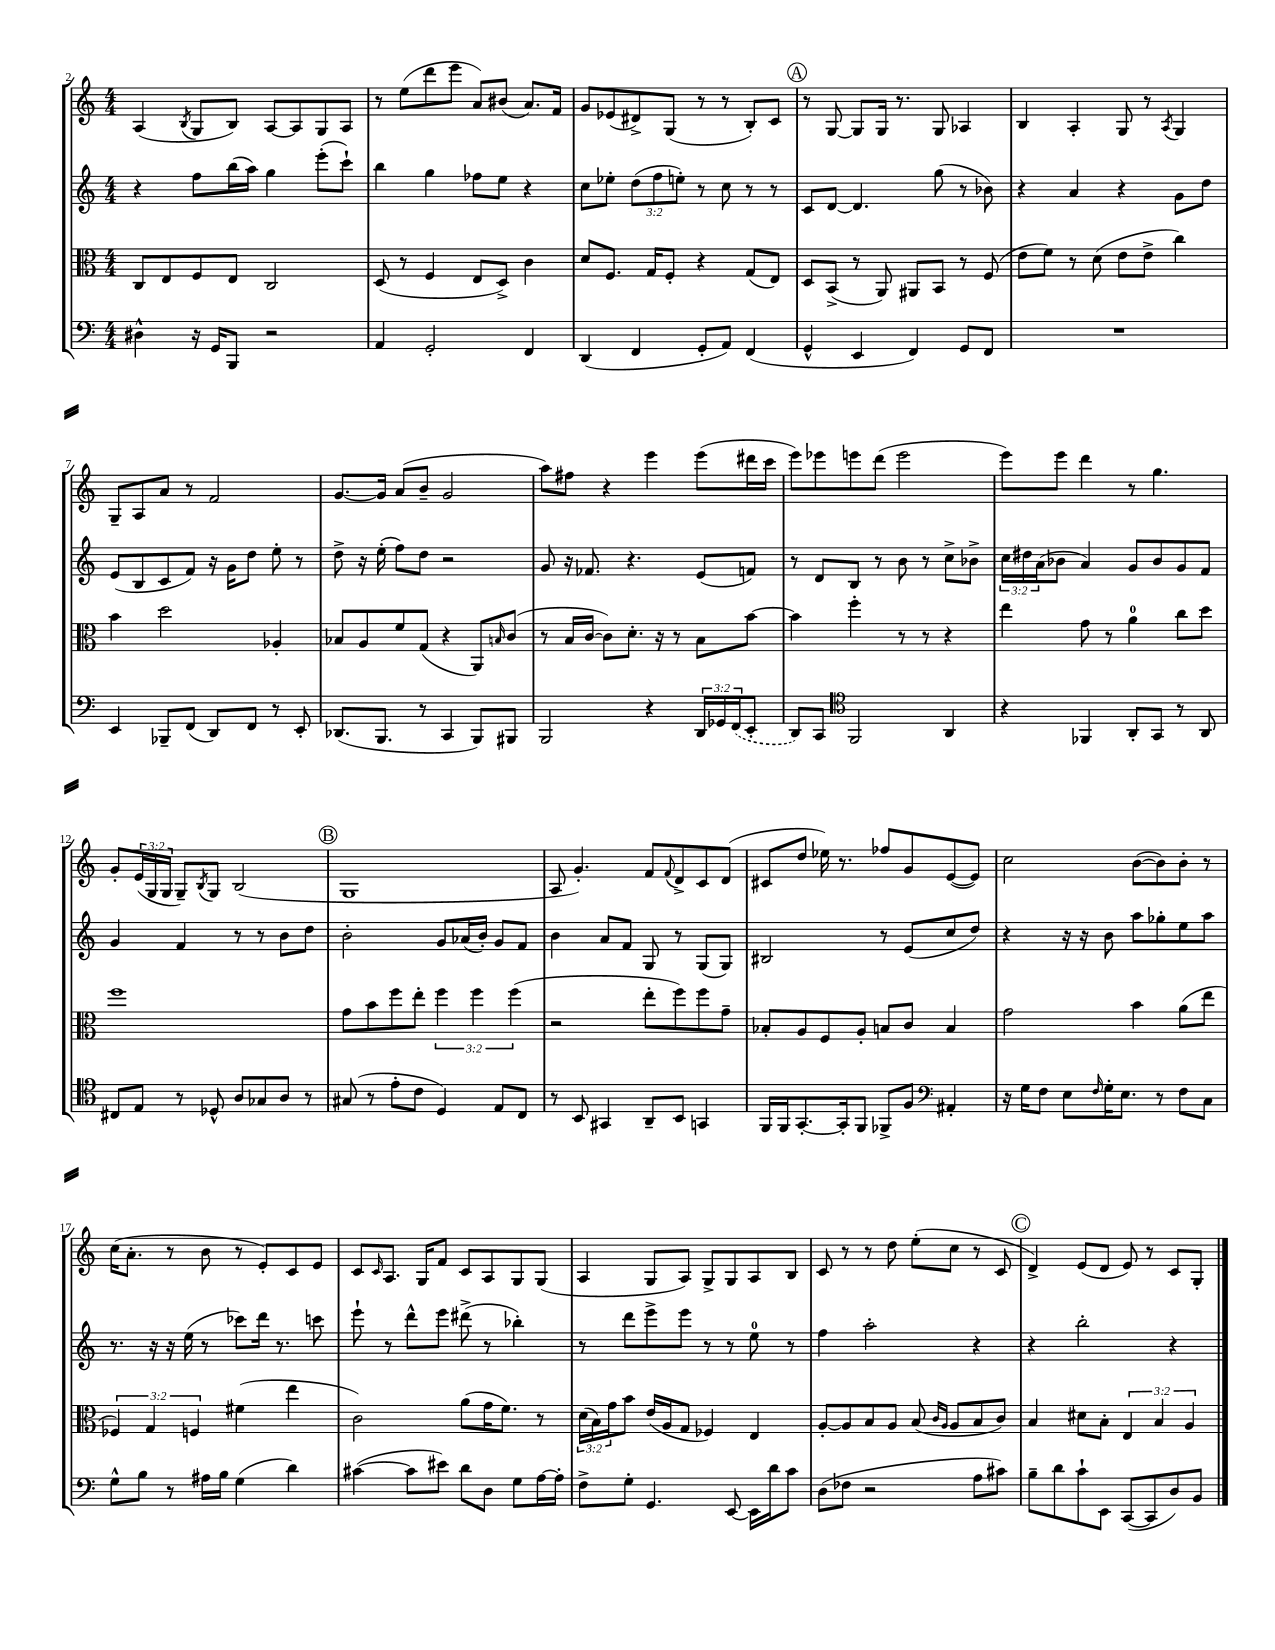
<<
\new StaffGroup <<
\new Staff = "s0" {
    \clef treble \key c \major \numericTimeSignature \time 4/4 \override Staff.TupletNumber.text = #tuplet-number::calc-fraction-text
    a4( \acciaccatura { b8 } g8 b8) a8~ a8 g8 a8 |
    r8 e''8( d'''8 e'''8 a'8) bis'8( a'8.) f'16 |
    g'8 ees'8( dis'8->) g8( r8 r8 b8-.) c'8 |
    \mark \markup { \circle "A" } r8 g8~ g8 g16 r8. g8 aes4 |
    b4 a4-. g8 r8 \acciaccatura { a8 } g4 |
    g8-- a8 a'8 r8 f'2 |
    g'8.~ g'16 a'8( b'8-- g'2 |
    a''8) fis''8 r4 e'''4 e'''8( dis'''16 c'''16 |
    e'''8) ees'''8 e'''8 d'''8( e'''2 |
    e'''8) e'''8 d'''4 r8 g''4. |
    g'8-. \tuplet 3/2 { e'16( g16 g16 } g8--) \acciaccatura { b8 } g8 b2( |
    \mark \markup { \circle "B" } g1 |
    a8 g'4.-.) f'8 \appoggiatura { f'8 } d'8-> c'8 d'8( |
    cis'8 d''8 ees''16) r8. fes''8 g'8 e'8~( e'8) |
    c''2 b'8~( b'8) b'8-. r8 |
    c''16( a'8.-. r8 b'8 r8 e'8-.) c'8 e'8 |
    c'8 \grace { c'16 } a8. g16 f'8 c'8 a8 g8 g8( |
    a4 g8 a8) g8-> g8 a8 b8 |
    c'8 r8 r8 d''8 e''8-.( c''8 r8 c'8 |
    \mark \markup { \circle "C" } d'4->) e'8( d'8 e'8) r8 c'8 g8-. \bar "|." |
}
\new Staff = "s1" {
    \clef treble \key c \major \numericTimeSignature \time 4/4 \override Staff.TupletNumber.text = #tuplet-number::calc-fraction-text
    r4 f''8 b''16( a''16) g''4 e'''8-.( c'''8-!) |
    b''4 g''4 fes''8 e''8 r4 |
    c''8 ees''8-. \tuplet 3/2 { d''8( f''8 e''8-.) } r8 c''8 r8 r8 |
    \mark \markup { \circle "A" } c'8 d'8~ d'4. g''8( r8 bes'8) |
    r4 a'4 r4 g'8 d''8 |
    e'8( b8 c'8 f'8) r16 g'16 d''8 e''8-. r8 |
    d''8-> r16 e''16-.( f''8) d''8 r2 |
    g'8 r16 fes'8. r4. e'8( f'8) |
    r8 d'8 b8 r8 b'8 r8 c''8-> bes'8-> |
    \tuplet 3/2 { c''16 dis''16 a'16( } bes'8 a'4) g'8 bes'8 g'8 f'8 |
    g'4 f'4 r8 r8 b'8 d''8 |
    \mark \markup { \circle "B" } b'2-. g'8 aes'16( b'16-.) g'8 f'8 |
    b'4 a'8 f'8 g8 r8 g8( g8) |
    bis2 r8 e'8( c''8 d''8) |
    r4 r16 r16 b'8 a''8 ges''8-. e''8 a''8 |
    r8. r16 r16 e''16( r8 ces'''8) d'''16 r8. c'''8 |
    e'''8-! r8 d'''8-^ e'''8 dis'''8->( r8 bes''4-.) |
    r8 d'''8 e'''8-> e'''8 r8 r8 e''8-0 r8 |
    f''4 a''2-. r4 |
    \mark \markup { \circle "C" } r4 b''2-. r4 \bar "|." |
}
\new Staff = "s2" {
    \clef alto \key c \major \numericTimeSignature \time 4/4 \override Staff.TupletNumber.text = #tuplet-number::calc-fraction-text
    c8 e8 f8 e8 c2 |
    d8( r8 f4 e8 d8->) c'4 |
    d'8 f8. g16 f8-. r4 g8( e8) |
    \mark \markup { \circle "A" } d8 b,8->( r8 a,8) ais,8 b,8 r8 f8( |
    e'8 f'8) r8 d'8( e'8 e'8-> c''4) |
    b'4 d''2 aes4-. |
    bes8 a8 f'8 g8( r4 a,8) \grace { b16 } c'8( |
    r8 b16 c'16~ c'8) d'8.-. r16 r8 b8 b'8~ |
    b'4 f''4-. r8 r8 r4 |
    e''4 g'8 r8 a'4-0 c''8 d''8 |
    f''1 |
    \mark \markup { \circle "B" } g'8 b'8 f''8 e''8-. \tuplet 3/2 { f''4 f''4 f''4( } |
    r2 e''8-. f''8) f''8 g'8-- |
    bes8-. a8 f8 a8-. b8 c'8 b4 |
    g'2 b'4 a'8( e''8 |
    \tuplet 3/2 { fes4) g4 f4 } fis'4( e''4 |
    c'2) a'8( g'16 f'8.) r8 |
    \tuplet 3/2 { d'16( b16) g'16 } b'8 e'16( a16 g8 fes4) e4 |
    a8~-. a8 b8 a8 b8( \grace { c'16 a16 } a8 b8 c'8) |
    \mark \markup { \circle "C" } b4 dis'8 b8-. \tuplet 3/2 { e4 b4 a4 } \bar "|." |
}
\new Staff = "s3" {
    \clef bass \key c \major \numericTimeSignature \time 4/4 \override Staff.TupletNumber.text = #tuplet-number::calc-fraction-text
    dis4-^ r16 g,16 b,,8 r2 |
    a,4 g,2-. f,4 |
    d,4( f,4 g,8-. a,8) f,4( |
    \mark \markup { \circle "A" } g,4-^ e,4 f,4) g,8 f,8 |
    R1 |
    e,4 bes,,8-- f,8( d,8) f,8 r8 e,8-. |
    des,8.( b,,8. r8 c,4 b,,8) bis,,8 |
    b,,2 r4 \tuplet 3/2 { d,16 ges,16 \once \slurDashed f,16( } e,8-. |
    d,8) c,8 \clef tenor f,2 a,4 |
    r4 fes,4 a,8-. g,8 r8 a,8 |
    cis8 e8 r8 des8-^ a8 ges8 a8 r8 |
    \mark \markup { \circle "B" } gis8( r8 e'8-. c'8 d4) e8 c8 |
    r8 b,8 gis,4 a,8-- b,8 g,4 |
    f,16 f,16 g,8.~-. g,16-. f,8 fes,8-> f8 \clef bass ais,4-. |
    r16 g16 f8 e8 \grace { f16 } g16-. e8. r8 f8 c8 |
    g8-^ b8 r8 ais16 b16 g4( d'4) |
    cis'4~( cis'8 eis'8) d'8 d8 g8 a16~ a16-. |
    f8-> g8-. g,4. e,8~ e,16 d'16 c'8 |
    d8( fes8 r2 a8 cis'8) |
    \mark \markup { \circle "C" } b8-- d'8 c'8-! e,8 c,8~( c,8 d8) b,8 \bar "|." |
}
>>
>>
\layout { \context { \Score currentBarNumber = #2 } }
